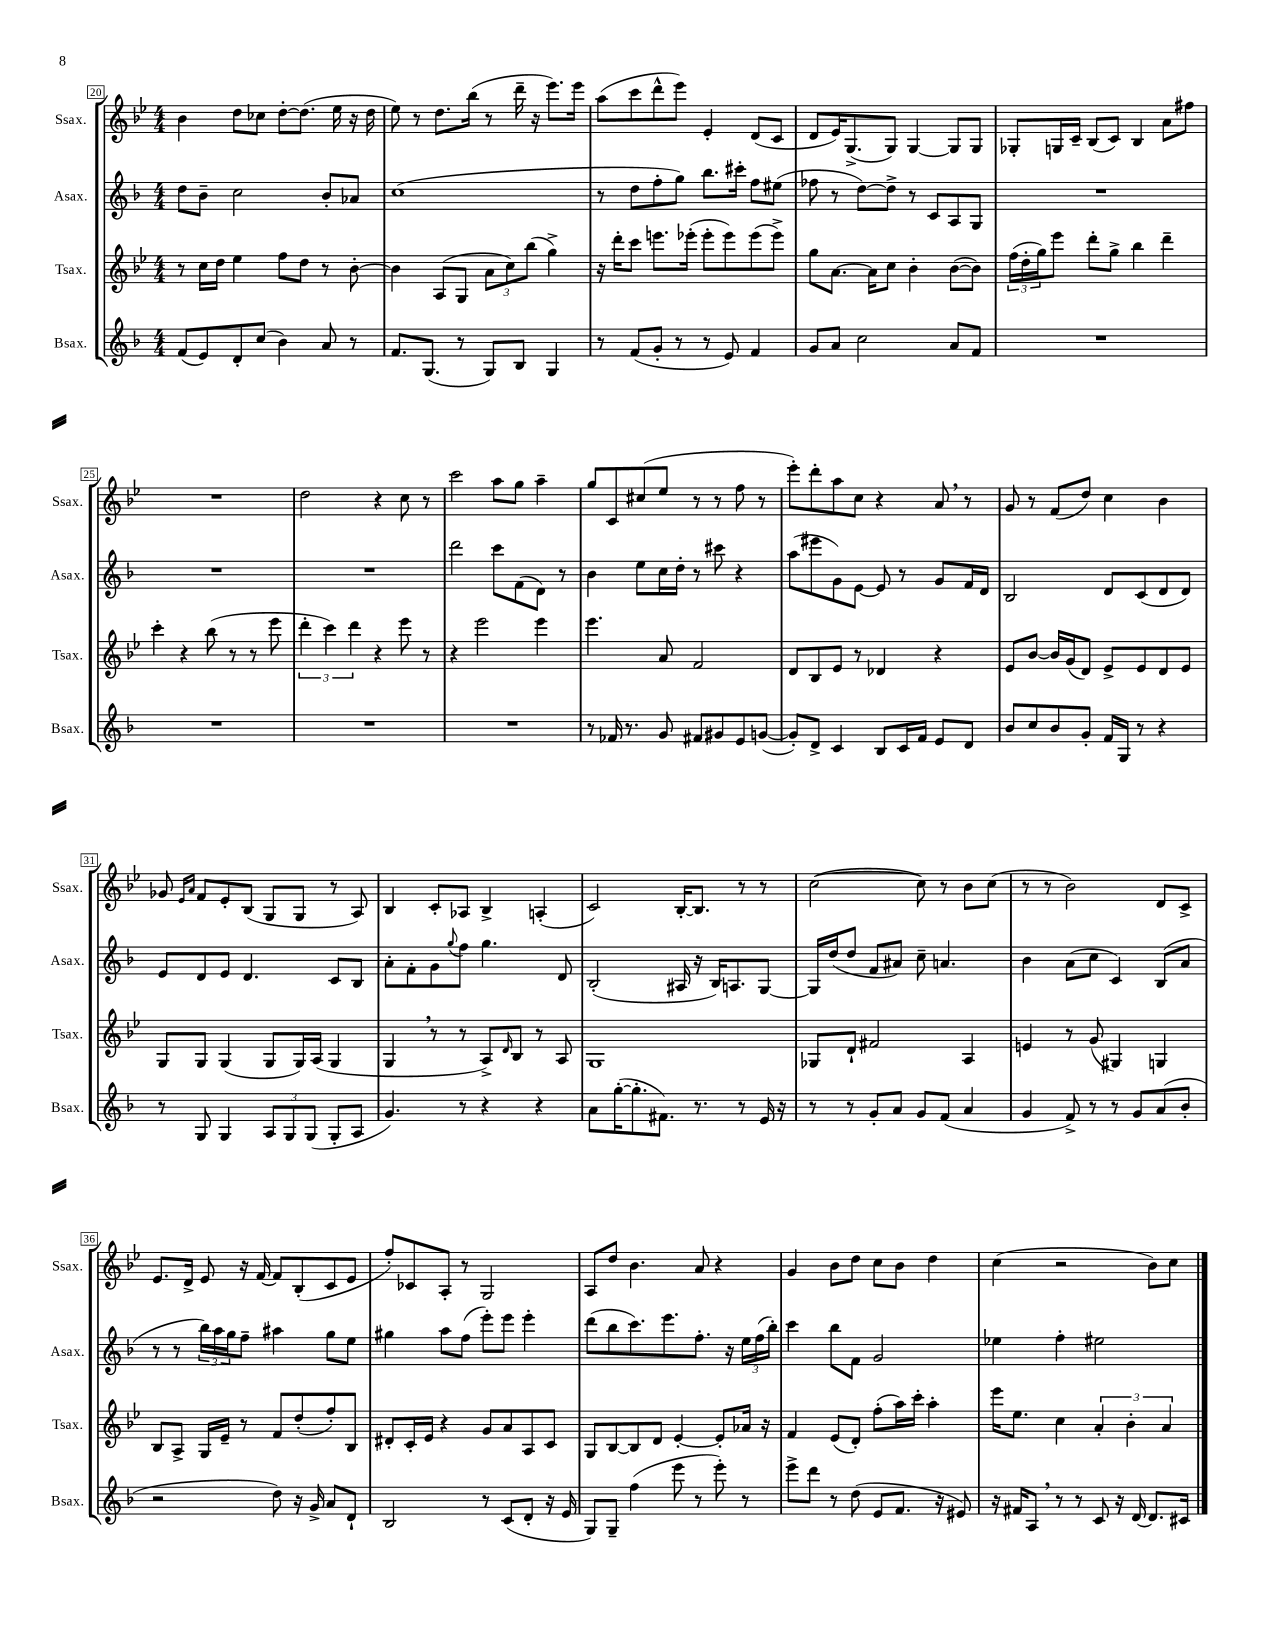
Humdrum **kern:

**kern	**kern	**kern	**kern
*part4	*part3	*part2	*part1
*staff4	*staff3	*staff2	*staff1
*I"Bsax.	*I"Tsax.	*I"Asax.	*I"Ssax.
*I'Bsax.	*I'Tsax.	*I'Asax.	*I'Ssax.
*clefG2	*clefG2	*clefG2	*clefG2
*k[b-]	*k[b-e-]	*k[b-]	*k[b-e-]
*M4/4	*M4/4	*M4/4	*M4/4
=20	=20	=20	=20
(8f/L	8r	8dd\L	4b-\
8e/)	16cc\LL	8b-~\J	.
.	16dd\JJ	.	.
8d'/	4ee-\	2cc\	8dd\L
(8cc/J	.	.	8cc-X\J
4b-\)	8ff\L	.	[8dd'\L
.	8dd\J	.	(8.dd\J]
8a/	8r	8b-'/L	.
.	.	.	16ee-\
8r	[8b-'\	8a-X/J	16r
.	.	.	16dd\
=21	=21	=21	=21
8.f/L	4b-\]	(1cc	8ee-\)
.	.	.	8r
(8.G/J	.	.	.
.	(8A/L	.	8.dd\L
8r	8G/J	.	.
.	.	.	(16bb-\Jk
8G/L)	12a\L	.	8r
.	12cc\)	.	.
8B-/J	.	.	16ddd~\
.	(12bb-\J	.	.
.	.	.	16r
4G/	4gg^\)	.	8.eee-\L)
.	.	.	16eee-\Jk
=22	=22	=22	=22
8r	16r	8r	(8aa\L
.	16ddd'\KL	.	.
(8f/L	8ccc\J	8dd\L	8ccc\
8g'/J	8.eeen\L	8ff'\	8ddd^^\
8r	.	8gg\J)	8eee-\J)
.	(16eee-X'\Jk	.	.
8r	8eee-'\L	8.bb-\L	4e-'/
8e/)	8eee-\)	.	.
.	.	16ccc#X'\Jk	.
4f/	(8eee-\	8ff\L	(8d/L
.	8eee-^\J)	(8ee#X\J	8c/J
=23	=23	=23	=23
8g/L	8gg\L	8ff-X\	8d/L
8a/J	[8.a\J	8r	16e-/K)
.	.	.	(8.G^/
2cc\	.	[8dd\L)	.
.	16a\KL]	.	.
.	8cc\J	8dd^\J]	8G/J)
.	4b-'\	8r	[4G/
.	.	8c/L	.
8a/L	([8b-\L	8A/	8G/L]
8f/J	8b-\J])	8G/J	8G/J
=24	=24	=24	=24
1r	(24ff\LL	1r	8G-X'/L
.	24dd'\	.	.
.	24gg\J)	.	.
.	8eee-\J	.	16Gn/L
.	.	.	16c~/JJ
.	8ddd'\L	.	(8B-/L
.	8gg^\J	.	8c/J)
.	4bb-\	.	4B-/
.	4ddd~\	.	8a\L
.	.	.	8ff#X\J
!!LO:LB:g=z
=25	=25	=25	=25
1r	4ccc'\	1r	1r
.	4r	.	.
.	(8bb-\	.	.
.	8r	.	.
.	8r	.	.
.	8eee-\	.	.
=26	=26	=26	=26
1r	6ddd'\	1r	2dd\
.	6ccc\)	.	.
.	6ddd\	.	.
.	4r	.	4r
.	8eee-\	.	8cc\
.	8r	.	8r
=27	=27	=27	=27
1r	4r	2ddd\	2ccc\
.	2eee-\	.	.
.	.	8ccc\L	8aa\L
.	.	(8f\	8gg\J
.	4eee-\	8d\J)	4aa~\
.	.	8r	.
=28	=28	=28	=28
8r	4.eee-\	4b-\	8gg/L
16f-X/	.	.	8c/
8.r	.	.	.
.	.	8ee\L	(8cc#X/
8g/	8a/	16cc\L	8ee-/J
.	.	16dd'\JJ	.
8f#X/L	2f/	8r	8r
8g#X/	.	8ccc#X\	8r
8e/	.	4r	8ff\
([8gn/J	.	.	8r
=29	=29	=29	=29
8g'/L])	8d/L	(8aa\L	8eee-'\L)
8d^/J	8B-/	8eee#X\	8ddd'\
4c/	8e-/J	8g\)	8aa\
.	8r	[8e\J	8cc\J
8B-/L	4d-X/	8e/]	4r
16c/L	.	8r	.
16f/JJ	.	.	.
8e/L	4r	8g/L	8a,/
8d/J	.	16f/L	8r
.	.	16d/JJ	.
=30	=30	=30	=30
8b-/L	8e-/L	2B-/	8g/
8cc/	[8b-/J	.	8r
8b-/	16b-/LL]	.	(8f/L
.	(16g/J	.	.
8g'/J	8d/J)	.	8dd/J)
16f/LL	8e-^/L	8d/L	4cc\
16G/JJ	.	.	.
8r	8e-/	(8c/	.
4r	8d/	8d/	4b-\
.	8e-/J	8d/J)	.
!!LO:LB:g=z
=31	=31	=31	=31
8r	8G/L	8e/L	8g-X/
.	.	.	16qqe-/LL
.	.	.	16qqa/JJ
8G/	8G/J	8d/	8f/L
4G/	(4G/	8e/J	8e-'/
.	.	4.d/	(8B-/J
12A/L	8G/L	.	8G/L
12G/	.	.	.
.	16G/L)	.	8G/J
(12G/J	.	.	.
.	(16A/JJ	.	.
8G'/L	4G/	8c/L	8r
8A/J	.	8B-/J	8A/)
=32	=32	=32	=32
4.g/)	4G,/	8a'\L	4B-/
.	.	8f'\	.
.	8r	8g\	8c'/L
.	.	8qqgg/	.
8r	8r	8ff\J	8A-X/J
4r	8A^/L)	4.gg\	4B-^/
.	16qqd/	.	.
.	8B-/J	.	.
4r	8r	.	(4An'/
.	8A/	8d/	.
=33	=33	=33	=33
8a\L	1G	(2B-'/	2c/)
([16gg'\K	.	.	.
8.gg'\]	.	.	.
8.f#X\J)	.	.	.
.	.	16A#X/	[16B-'/KL
8.r	.	16r	8.B-/J]
.	.	16B-/KL)	.
.	.	8.An/	.
8r	.	.	8r
16e/	.	[8G/J	8r
16r	.	.	.
=34	=34	=34	=34
8r	8G-X/L	16G/LL]	([2cc\
.	.	(16dd/J	.
8r	8d`/J	8dd/J	.
8g'/L	2f#X/	8f/L	.
8a/J	.	8a#X/J)	.
8g/L	.	8cc~\	8cc\])
(8f/J	.	4.an/	8r
4a/	4A/	.	8b-\L
.	.	.	(8cc\J
=35	=35	=35	=35
4g/	4en/	4b-\	8r
.	.	.	8r
8f^/)	8r	(8a\L	2b-\)
8r	(8g/	8cc\J	.
8r	4G#X/)	4c/)	.
8g/L	.	.	.
(8a/	4Gn/	(8B-/L	8d/L
8b-'/J	.	8a/J	8c^/J
!!LO:LB:g=z
=36	=36	=36	=36
2r	8B-/L	8r	8.e-/L
.	8A^/J	8r	.
.	.	.	16d^/Jk
.	16G/LL	24bb-\LL)	8e-/
.	.	24aa\	.
.	16e-~/JJ	.	.
.	.	24gg\J	.
.	8r	8ff~\J	16r
.	.	.	[16f/
8dd\)	8f/L	4aa#X\	8f/L]
16r	(8dd'/	.	(8B-'/
16g^/	.	.	.
8a/L	8ff'/)	8gg\L	8c/
8d`/J	8B-/J	8ee\J	8e-/J
=37	=37	=37	=37
2B-/	8d#X'/L	4gg#X\	8ff'/L)
.	16c'/L	.	8c-X/
.	16e-/JJ	.	.
.	4r	8aa\L	8A'/J
.	.	(8ff\J	8r
8r	8g/L	8eee'\L)	2G/
(8c/L	8a/	8eee\J	.
8d'/J	8A/	4eee'\	.
16r	8c/J	.	.
16e/	.	.	.
=38	=38	=38	=38
8G/L)	8G/L	(8ddd\L	8A/L
8G~/J	[8B-/	8bb-\	8dd/J
(4ff\	8B-/]	8.ccc\)	4.b-\
.	8d/J	.	.
.	.	8.eee\	.
8eee\	[4e-'/	.	.
8r	.	8.ff'\J	8a/
8eee'\)	8e-'/L]	.	4r
.	.	16r	.
8r	16a-X/Jk	24ee\LL	.
.	.	(24ff\	.
.	16r	.	.
.	.	24bb-'\JJ)	.
=39	=39	=39	=39
8eee^\L	4f/	4ccc\	4g/
8ddd\J	.	.	.
8r	(8e-/L	8bb-\L	8b-\L
(8dd\	8d'/J)	8f\J	8dd\J
8e/L	(8ff'\L	2g/	8cc\L
8.f/J	16aa\L)	.	8b-\J
.	16ccc'\JJ	.	.
.	4aa'\	.	4dd\
16r	.	.	.
8e#X/)	.	.	.
=40	=40	=40	=40
16r	16eee-\KL	4ee-X\	(4cc\
16f#X/KL	8.ee-\J	.	.
8A,/J	.	.	.
8r	4cc\	4ff'\	2r
8r	.	.	.
8c/	6a'/	2ee#X\	.
16r	.	.	.
.	6b-'\	.	.
[16d/	.	.	.
8.d/L]	.	.	8b-\L)
.	6a/	.	.
.	.	.	8cc\J
16c#X/Jk	.	.	.
==	==	==	==
*-	*-	*-	*-
